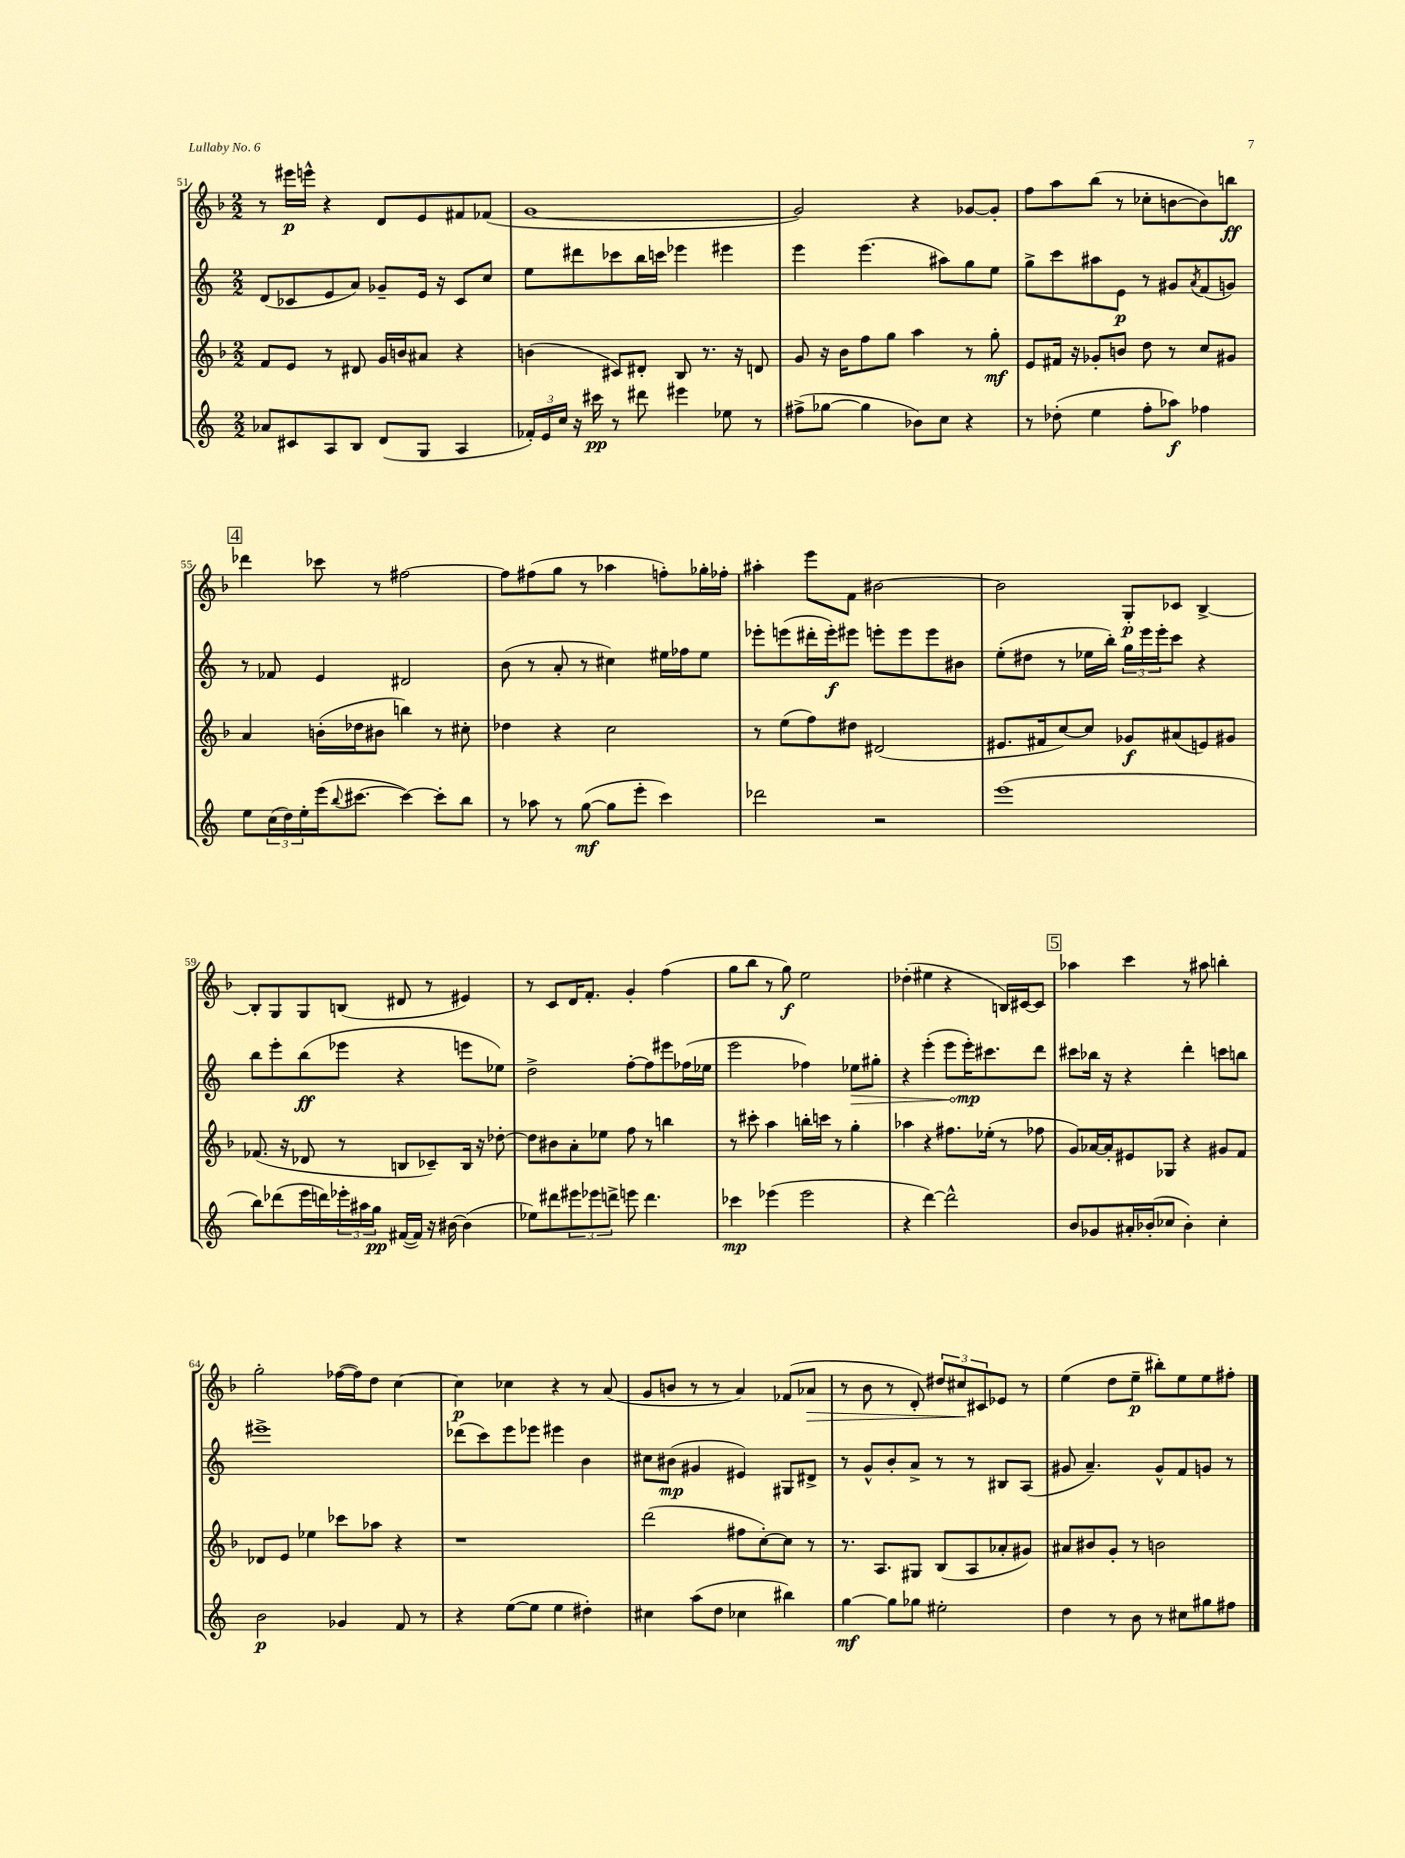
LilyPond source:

<<
\new StaffGroup <<
\new Staff = "s0" {
    \clef treble \key f \major \numericTimeSignature \time 2/2
    r8 eis'''16\p e'''16-^ r4 d'8 e'8 fis'8 fes'8( |
    g'1~ |
    g'2) r4 ges'8~ ges'8-. |
    f''8 a''8 bes''8( r8 ces''8-. b'8~ b'8) b''8\ff |
    \mark \markup { \box "4" } des'''4 ces'''8 r8 fis''2~ |
    fis''8 fis''8( g''8 r8 aes''4 f''8-.) ges''16-. fes''16-. |
    ais''4-. e'''8 f'8 bis'2~ |
    bis'2 g8-.\p ces'8 bes4~-> |
    bes8-. g8 g8 b8( dis'8 r8 eis'4) |
    r8 c'8 d'16 f'8.-. g'4-. f''4( |
    g''8 bes''8 r8 g''8\f) e''2 |
    des''4-.( eis''4 r4 b16) cis'16~ cis'8 |
    \mark \markup { \box "5" } aes''4 c'''4 r8 ais''8 b''4-. |
    g''2-. fes''16~( fes''16) d''8 c''4~ |
    c''4\p ces''4 r4 r8 a'8( |
    g'8 b'8 r8 r8 a'4) fes'8( aes'8\> |
    r8 bes'8 r8 d'8-.) \tuplet 3/2 { dis''8 cis''8\! cis'8 } ees'8 r8 |
    e''4( d''8 e''8--\p bis''8-.) e''8 e''8 fis''8-. \bar "|." |
}
\new Staff = "s1" {
    \clef treble \key c \major \numericTimeSignature \time 2/2
    d'8( ces'8 e'8 a'8) ges'8-- e'16 r16 ces'8 c''8 |
    e''8 dis'''8 ces'''8 b''16 c'''16 ees'''4 eis'''4 |
    e'''4 e'''4.( ais''8) g''8 e''8 |
    g''8-> c'''8 ais''8 e'8\p r8 gis'8 \acciaccatura { a'8 } f'8( g'8) |
    \mark \markup { \box "4" } r8 fes'8 e'4 dis'2 |
    b'8( r8 a'8-. r8 cis''4) eis''16 fes''16 eis''8 |
    ees'''8-. e'''8( dis'''16-. e'''16-.\f) eis'''8 e'''8-. e'''8 e'''8 bis'8 |
    e''8-.( dis''8 r8 ees''16 b''16-.) \tuplet 3/2 { g''16 e'''16 e'''16-. } c'''8 r4 |
    b''8 e'''8-. b''8\ff( ees'''8 r4 e'''8 ees''8) |
    d''2-> f''8~-. f''8 eis'''8 fes''16( ees''16 |
    e'''2 fes''4) \once \override Hairpin.circled-tip = ##t ees''8\> gis''8-. |
    r4 e'''4-.( e'''8\! e'''16-.\mp) cis'''8. d'''8 |
    \mark \markup { \box "5" } cis'''8 bes''16 r16 r4 d'''4-. c'''8 b''8 |
    eis'''1-> |
    des'''8( c'''8) e'''8 ees'''8 eis'''4 b'4 |
    cis''8 bis'8\mp( gis'4 eis'4) gis8 dis'8-> |
    r8 g'8-^ b'8-. a'8-> r8 r8 bis8 a8( |
    gis'8 a'4.--) gis'8-^ f'8 g'8 r8 \bar "|." |
}
\new Staff = "s2" {
    \clef treble \key f \major \numericTimeSignature \time 2/2
    f'8 e'8 r8 dis'8 g'16 b'16 ais'8 r4 |
    b'4( cis'8) dis'8-. bes8 r8. r16 d'8 |
    g'8 r16 bes'16 f''8 g''8 a''4 r8 g''8-.\mf |
    e'8 fis'16 r16 ges'8-. b'8 d''8 r8 c''8 gis'8 |
    \mark \markup { \box "4" } a'4 b'16-.( des''16 bis'8 b''4) r8 cis''8-. |
    des''4 r4 c''2 |
    r8 e''8( f''8) dis''8 dis'2( |
    eis'8. fis'16 c''8~) c''8 ges'8\f ais'8( e'8) gis'8 |
    fes'8.( r16 des'8 r8 b8 ces'8--) b16 r16 des''8~-. |
    des''8 bis'8 a'8-. ees''8 f''8 r8 b''4 |
    r8 cis'''8-. a''4 b''16-. c'''16 r8 g''4-. |
    aes''4 r4 fis''8. ees''16-.( r8 fes''8 |
    \mark \markup { \box "5" } g'8) aes'16~ aes'16-. eis'8 ges8 r4 gis'8 f'8 |
    des'8 e'8 ees''4 ces'''8 aes''8 r4 |
    r1 |
    d'''2( fis''8 c''8~-.) c''8 r8 |
    r8. a8. gis8 bes8( a8 aes'8-. gis'8) |
    ais'8 bis'8 g'8-. r8 b'2 \bar "|." |
}
\new Staff = "s3" {
    \clef treble \key c \major \numericTimeSignature \time 2/2
    aes'8 cis'8 a8 b8 d'8( g8 a4 |
    \tuplet 3/2 { fes'16-.) e'16 c''16 } r16 cis'''16\pp r8 dis'''8 eis'''4 ees''8 r8 |
    fis''8->( ges''8~ ges''4 bes'8) c''8 r4 |
    r8 des''8-.( e''4 f''8-. aes''8\f) fes''4 |
    \mark \markup { \box "4" } e''8 \tuplet 3/2 { c''16( d''16) e''16-. } e'''16( \appoggiatura { b''8 } cis'''8.~ cis'''4~) cis'''8-. b''8 |
    r8 aes''8 r8 g''8~\mf( g''8 e'''8-. c'''4) |
    des'''2 r2 |
    e'''1( |
    b''8) des'''8( e'''16 d'''16) \tuplet 3/2 { ees'''16-. ais''16 g''16\pp } fis'16~( fis'16) r16 bis'16~ bis'4( |
    ees''8) dis'''8 \tuplet 3/2 { eis'''8 ees'''8 d'''8-> } e'''8 d'''4. |
    ces'''4\mp ees'''4( ees'''2 |
    r4 d'''4~) d'''2-^ |
    \mark \markup { \box "5" } b'8 ges'8 ais'16-. bes'16-.( ces''8 bes'4-.) ces''4-. |
    b'2\p ges'4 f'8 r8 |
    r4 e''8~( e''8 e''4 dis''4-.) |
    cis''4 a''8( d''8 ces''4 bis''4) |
    g''4~\mf g''8 ges''8 eis''2-. |
    d''4 r8 b'8 r8 cis''8 gis''8 fis''8 \bar "|." |
}
>>
>>
\layout { \context { \Score currentBarNumber = #51 } }
